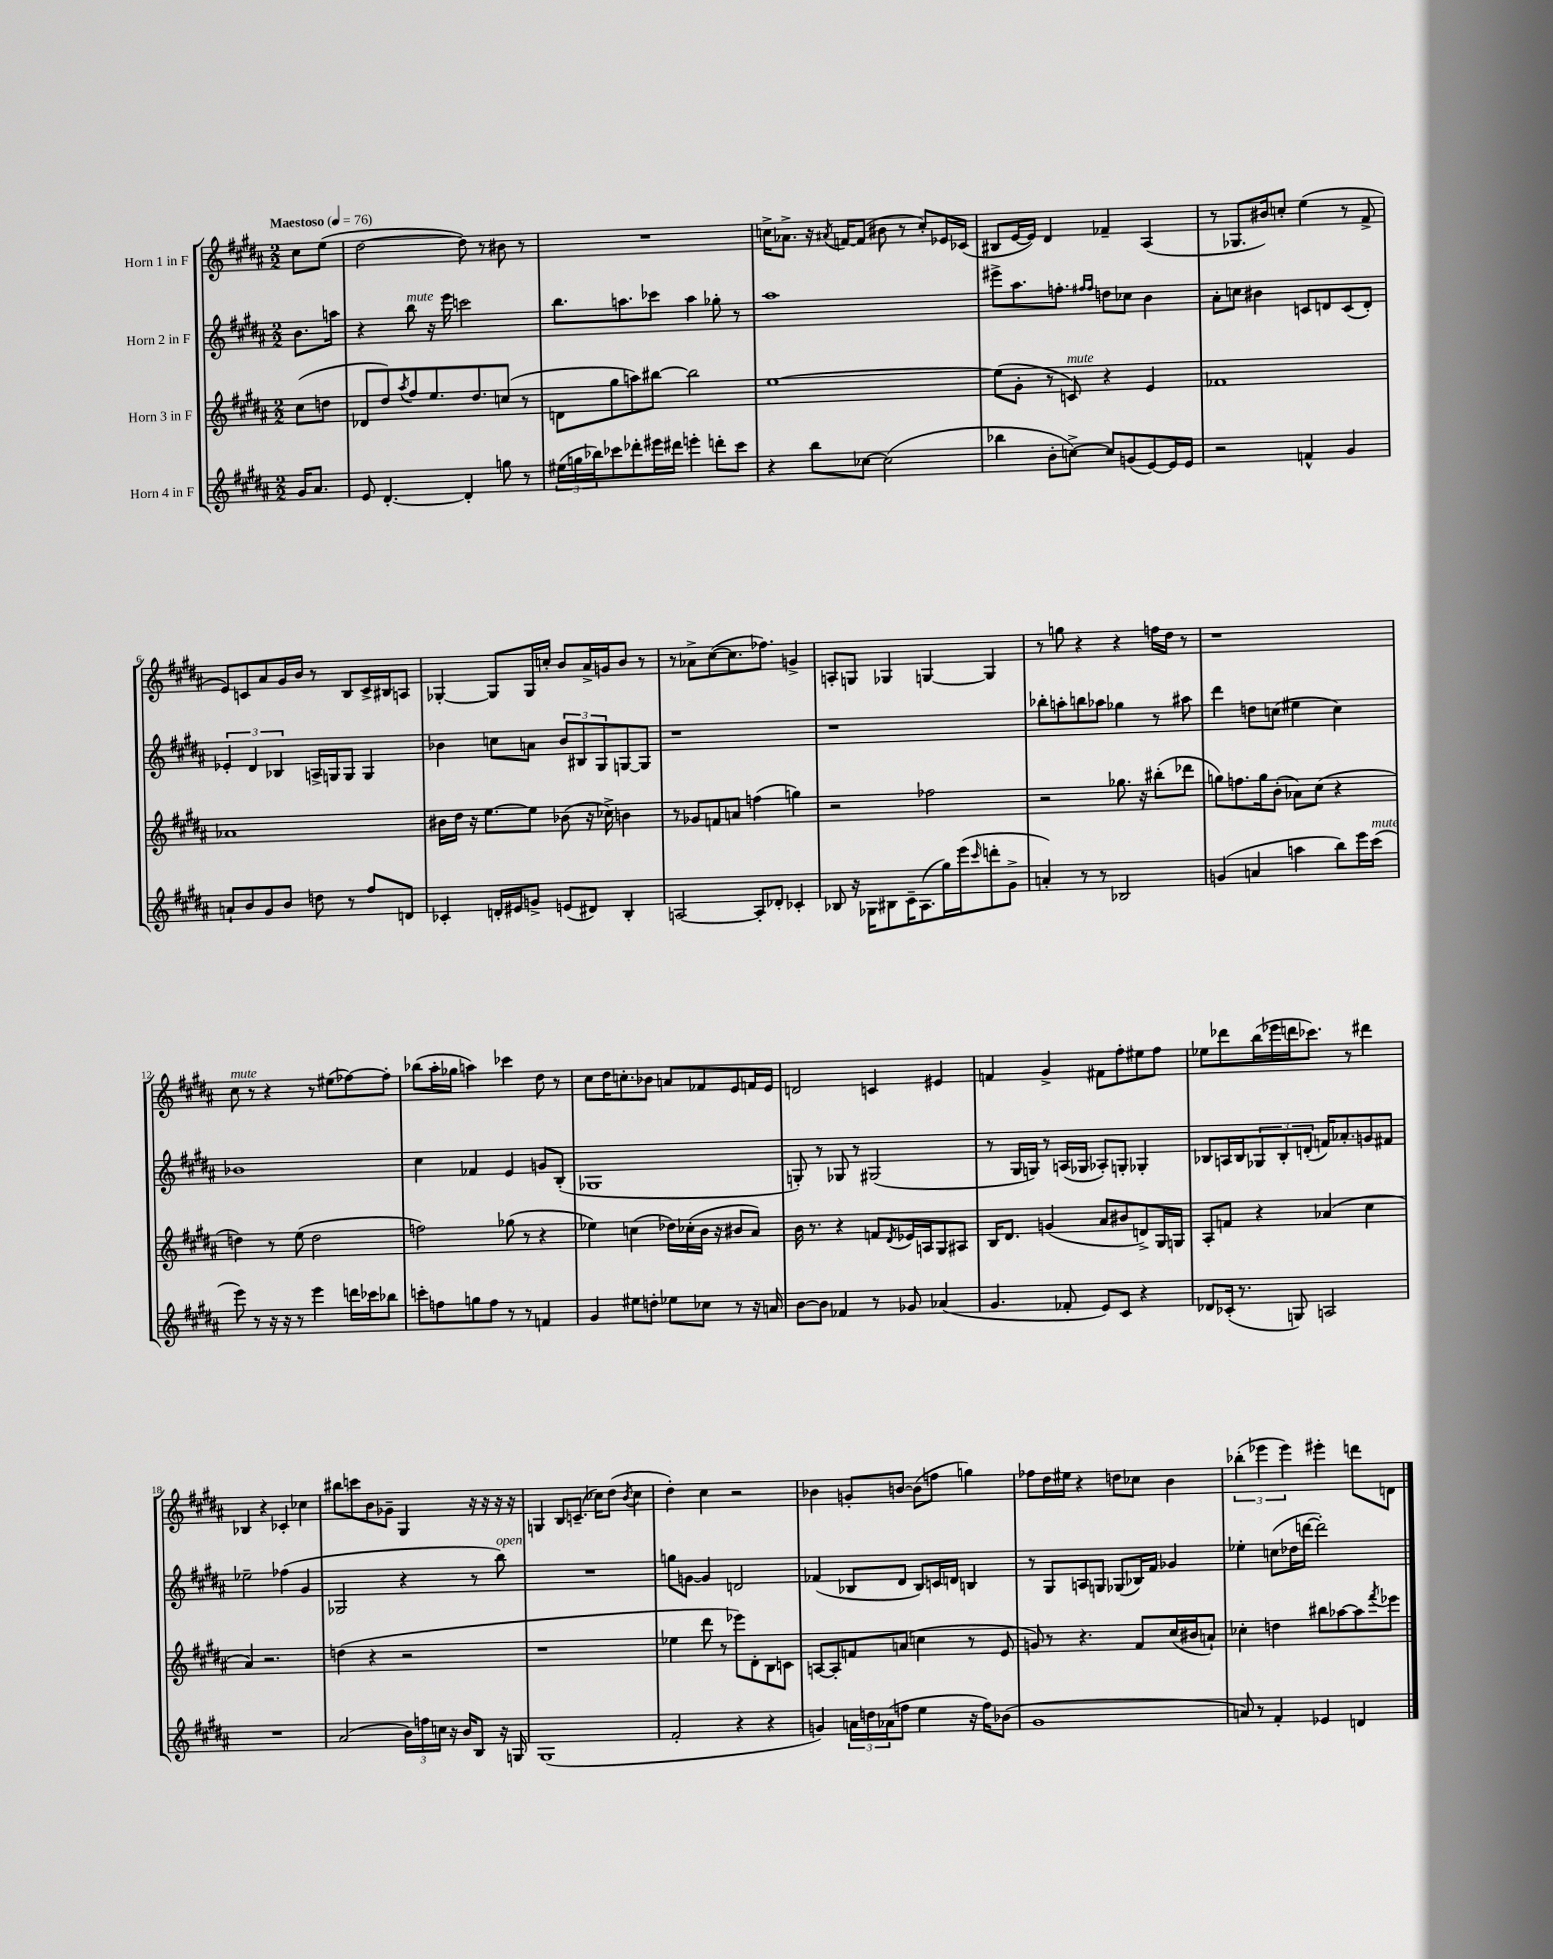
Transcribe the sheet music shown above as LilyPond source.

<<
\new StaffGroup <<
\new Staff = "s0" \with { instrumentName = "Horn 1 in F" } {
    \clef treble \key b \major \numericTimeSignature \time 2/2 \partial 4 \tempo "Maestoso" 4 = 76
    cis''8 e''8( |
    dis''2~ dis''8) r8 bis'8 r8 |
    R1 |
    c''16-> aes'8.-> r16 \acciaccatura { ais'8 } f'16~ f'8( bis'8 r8 c''8-.) ees'16 ces'16( |
    bis8 e'16~ e'16) dis'4 fes'4-- ais4( |
    r8 ges8. bis'16) c''8-. e''4( r8 fis'8-> |
    e'8) c'8 ais'8 gis'16 b'16 r8 b8 c'16-> bis16 a8 |
    ges4~-. ges8 ges16 c''16-. b'8 ais'16-> g'16 b'8 r8 |
    r8 aes'8-> cis''8~( cis''8. fes''8.) g'4-> |
    a8-. g8 ges4 g4~ g4 |
    r8 g''8 r4 r4 f''16 dis''16 r8 |
    r1 |
    cis''8^\markup { \italic "mute" } r8 r4 r8 eis''8( fes''8~) fes''8-. |
    bes''8( ais''16-. ges''16 a''4) ces'''4 dis''8 r8 |
    cis''8 dis''16 c''8.-. bes'8 a'8 fes'8 e'8 f'16 e'16 |
    d'2 c'4 eis'4 |
    f'4 gis'4-> fis'8 fis''8-. eis''8 fis''8 |
    ees''8 des'''8 b''16( ees'''16 d'''16 ces'''8.) r8 dis'''4 |
    bes4 r4 ces'4-. ces''4 |
    bis''8 c'''8 b'8 ges'8-- gis4 r16 r16 r16 r16 |
    g4 b8 c'8.--( ces''16) dis''8( \acciaccatura { b'8 } ces''4 |
    dis''4-.) cis''4 r2 |
    bes'4 g'8-. b'8~ b'8( f''8 g''4) |
    fes''8 dis''16 eis''16 r4 d''8 ces''8 b'4 |
    \tuplet 3/2 { bes''4-.( ees'''4 ees'''4) } eis'''4-. d'''8 d'8 \bar "|." |
}
\new Staff = "s1" \with { instrumentName = "Horn 2 in F" } {
    \clef treble \key b \major \numericTimeSignature \time 2/2 \partial 4
    b'8. a''16 |
    r4 b''8^\markup { \italic "mute" } r16 e'''16 c'''2 |
    b''8. a''8. ces'''8 a''4 ges''8-. r8 |
    ais''1 |
    eis'''8-> ais''8. f''8.-. \grace { fis''16 fis''16 } d''8 ces''8 b'4 |
    ais'8-. c''8 bis'4 c'8 d'8 c'8( d'8-.) |
    \tuplet 3/2 { ees'4-. dis'4 bes4 } a16-> g16 g8 g4 |
    bes'4 c''8 a'8 \tuplet 3/2 { bes'8 bis8 gis8 } g8~ g8 |
    r1 |
    r1 |
    bes''8-. a''8-. b''8 aes''8 ges''4 r8 ais''8 |
    dis'''4 d''8 c''8( eis''4 c''4) |
    bes'1 |
    cis''4 fes'4 e'4 g'8 b8-.( |
    ges1 |
    g8-.) r8 ges8 r8 gis2( |
    r8 gis16 g16) r8 a16( ges16 aes8-.) g8-. ges4-. |
    bes8 a16 bes16 \tuplet 3/2 { ges8 bes8-. d'8-.( } f'16) aes'8.-. g'8 fis'8 |
    ees''2-- fes''4( gis'4 |
    ges2 r4 r8 b''8^\markup { \italic "open" }) |
    R1 |
    g''8 g'8~ g'4 d'2 |
    fes'4( bes8 dis'8 bes8) c'16 d'16 b4 |
    r8 gis8 a8 g8 ges8( bes16) fis'16 ges'4 |
    ees''4-. c''8( des''16 d'''16~ d'''2-.) \bar "|." |
}
\new Staff = "s2" \with { instrumentName = "Horn 3 in F" } {
    \clef treble \key b \major \numericTimeSignature \time 2/2 \partial 4
    cis''8( d''8 |
    des'8 dis''8) \acciaccatura { ais''8 } fis''8 e''8. dis''8. c''8( r8 |
    d'8 gis''8 a''8) bis''8~ bis''2 |
    e''1~ |
    e''8( gis'8-. r8 c'8^\markup { \italic "mute" }) r4 e'4 |
    fes'1 |
    aes'1 |
    bis'16 dis''16 r16 e''8.~ e''8 bes'8( r16 ces''16->) b'4 |
    r8 ges'8 f'8 a'8 f''4( g''4) |
    r2 fes''2 |
    r2 ges''8. r16 bis''8-.( des'''8 |
    g''8) f''8. g''16 b'8-.( aes'8) cis''8( r4 |
    d''4) r8 e''8( d''2 |
    f''2) ges''8( r8 r4 |
    ees''4) c''4( des''16) ces''16-.( b'16 r16 bis'8 ais'8) |
    b'16 r8. r4 f'8 \acciaccatura { dis'8 } ees'16 a16 gis8 ais8 |
    b16 dis'8. g'4( ais'8 bis'8 d'8->) gis16 g16 |
    ais8-. f'8 r4 aes'4( cis''4 |
    ais'4) r2. |
    d''4( r4 r2 |
    r1 |
    ees''4 dis'''8 r8 ees'''8) dis'8-. b8 c'8 |
    a8~ a8-. f'8 a'8( c''4 r8 e'8 |
    g'8) r8 r4. fis'8 cis''16( bis'16 a'8-!) |
    ces''4-. d''4 bis''8 aes''8~ aes''8 \acciaccatura { fis'''8 } ees'''8 \bar "|." |
}
\new Staff = "s3" \with { instrumentName = "Horn 4 in F" } {
    \clef treble \key b \major \numericTimeSignature \time 2/2 \partial 4
    gis'16 ais'8. |
    e'8 dis'4.~-. dis'4-. g''8 r8 |
    \tuplet 3/2 { eis''16( g''16 bes''16) } ces'''8 des'''8-. eis'''16 dis'''16 e'''4-. d'''8-. ces'''8 |
    r4 b''8 ces''8~ ces''2( |
    bes''4 b'8-. c''8~->) c''8 g'8( e'8~) e'16 e'16 |
    r2 f'4-^ gis'4 |
    a'8-! b'8 gis'8 b'8 d''8 r8 fis''8 d'8 |
    ces'4-. d'16-. eis'16 g'8-> e'8( dis'8) b4-. |
    a2~ a8-. des'8-. ces'4-. |
    bes8 r16 ges16 bis8 cis'16-- ais8.( gis''16) e'''16( \grace { cis'''16 } d'''8-. gis'8-> |
    a'4-.) r8 r8 bes2 |
    g'4( a'4 a''4 b''8) e'''16 cis'''16^\markup { \italic "mute" }( |
    e'''8) r8 r16 r16 r8 e'''4 d'''16 ces'''16 bes''8 |
    c'''8-. f''8 g''8 f''8 r8 r8 f'4 |
    gis'4 eis''8 d''8-. ees''8 ces''8 r8 r16 a'16 |
    b'8~ b'8 fes'4 r8 ges'8 aes'4( |
    gis'4. fes'8-. e'8) cis'8 r4 |
    des'8 ces'16-.( r8. g8) a2 |
    R1 |
    ais'2( \tuplet 3/2 { b'16) f''16 c''16 } r16 b'16 b8 r16 g16 |
    gis1( |
    fis'2-. r4 r4 |
    g'4) \tuplet 3/2 { a'16 d''16 aes'16( } f''8 e''4 r16 f''16) bes'8( |
    gis'1 |
    a'8) r8 fis'4-. ees'4 d'4 \bar "|." |
}
>>
>>
